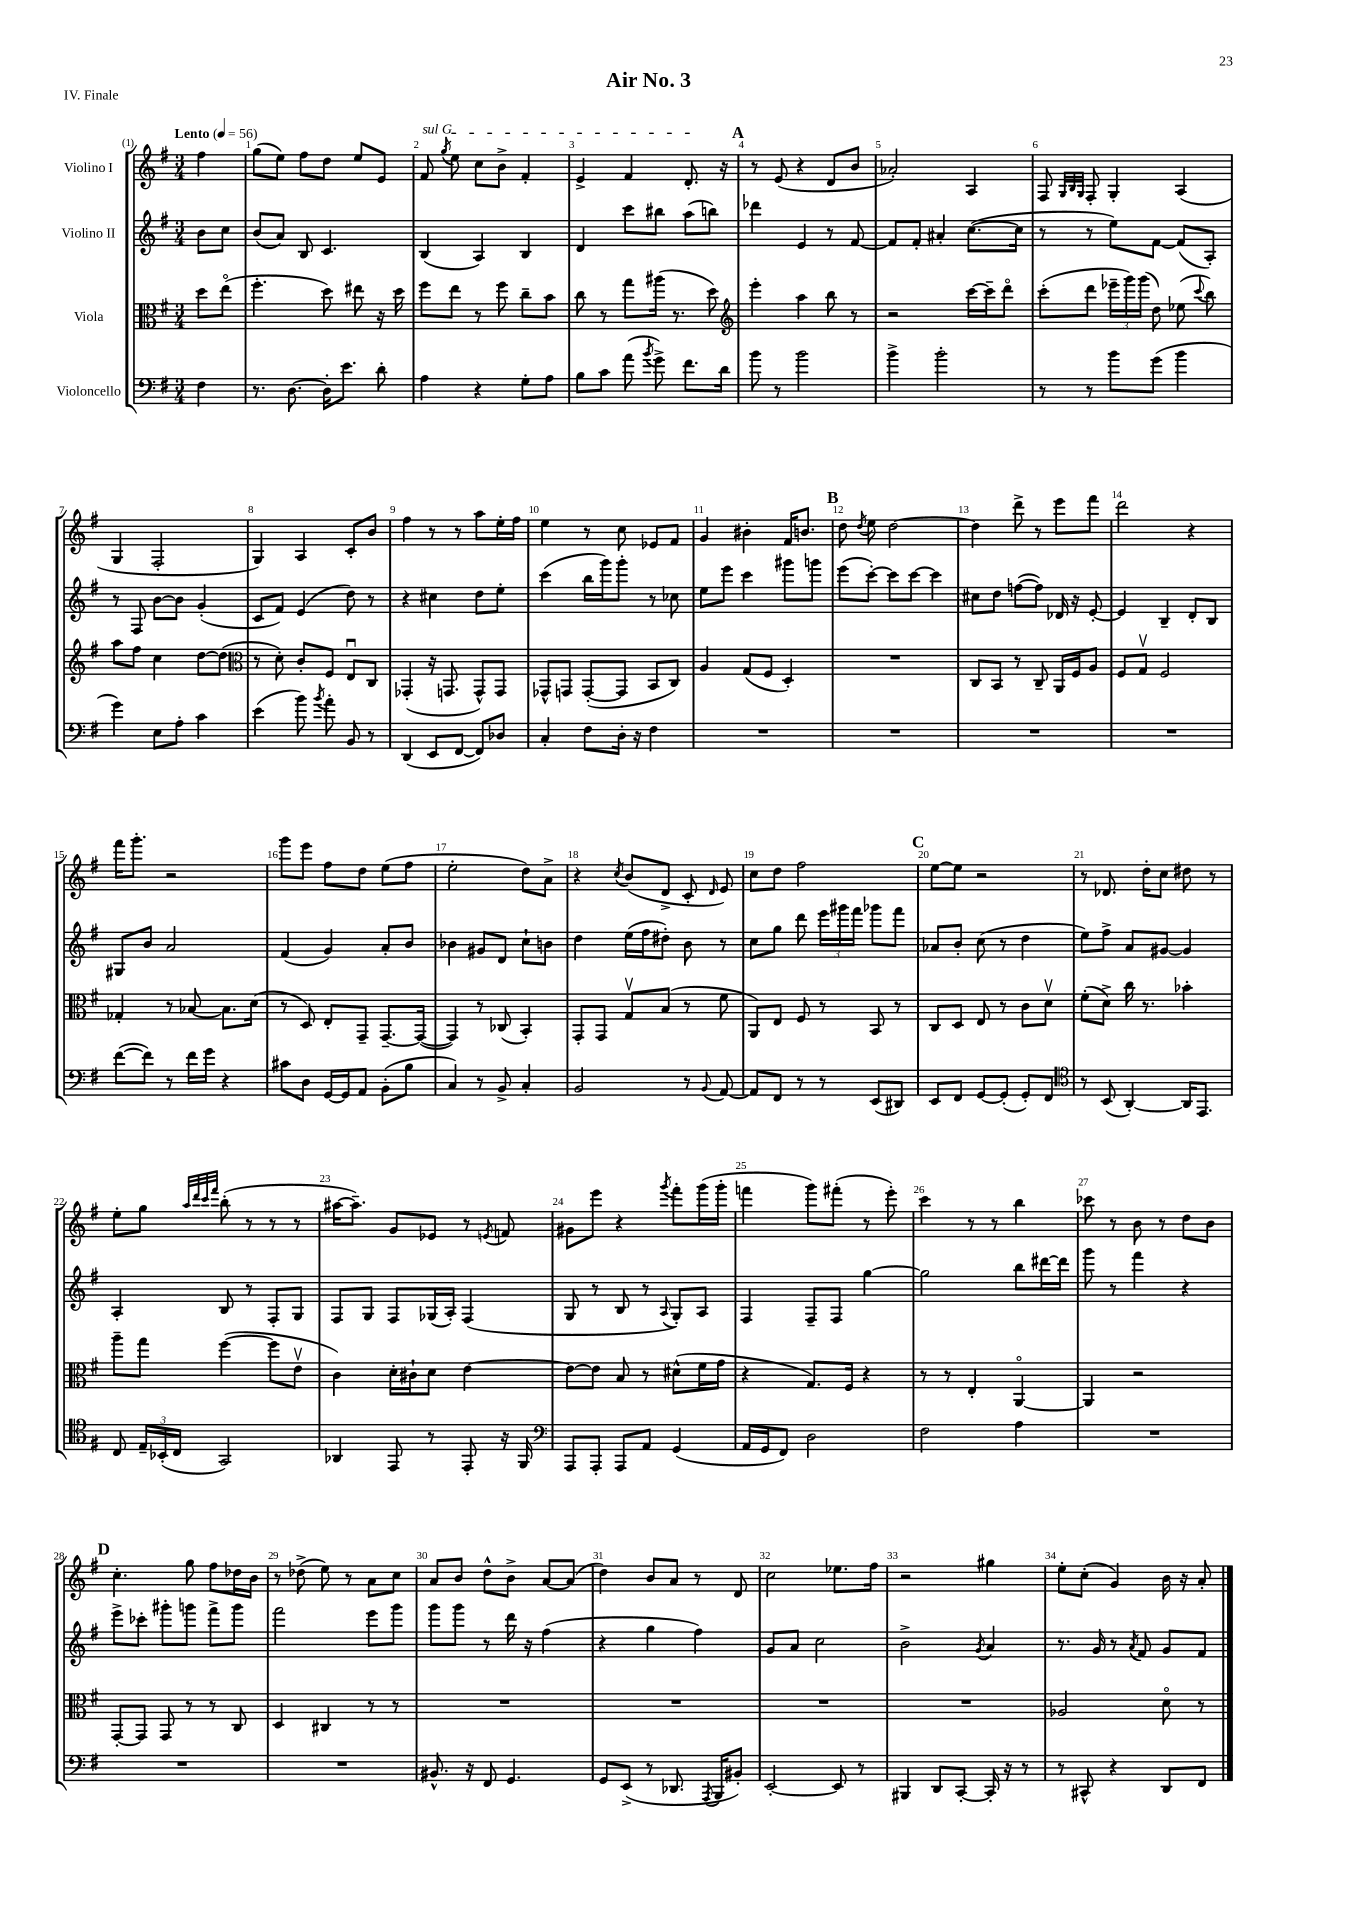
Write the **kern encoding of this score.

**kern	**kern	**kern	**kern
*staff4	*staff3	*staff2	*staff1
*clefF4	*clefC3	*clefG2	*clefG2
*k[f#]	*k[f#]	*k[f#]	*k[f#]
*M3/4	*M3/4	*M3/4	*M3/4
*MM56	*MM56	*MM56	*MM56
4F#	8dd	8b	4ff#
.	(8eeo	8cc	.
=	=	=	=
8.r	4.ff#'	(8b	(8gg
.	.	8a)	8ee)
[8.D	.	.	.
.	.	8B	8ff#
16D']	8dd)	4.c	8dd
8.e	.	.	.
.	8ee#	.	8ee
8d'	16r	.	8e
.	16dd	.	.
=	=	=	=
4A	8ff#	(4B	8f#
.	.	.	8qgg
.	8ee	.	8ee
4r	8r	4A)	8cc
.	8ff#	.	8b^
8G'	8cc~	4B	4f#'
8A	8b	.	.
=	=	=	=
8B	8cc	4d	4e^
8c	8r	.	.
(8a	8gg	8ccc	4f#
8qb	.	.	.
8g^)	(16aa#	8bb#	.
.	8.r	.	.
8.f#	.	(8aa	8.d'
.	8dd)	8bb)	.
16d	.	.	16r
=	=	=	=
*	*clefG2	*	*
8b	4eee'	4ddd-	8r
8r	.	.	(8e
2b	4aa	4e	4r
.	8bb	8r	8d
.	8r	[8f#	8b
=	=	=	=
4b^	2r	8f#]	2a-')
.	.	8f#'	.
2b'	.	4a#'	.
.	[16ccc	([8.cc	4A
.	16ccc~]	.	.
.	8dddo	.	.
.	.	16cc]	.
=	=	=	=
8r	(8ccc'	8r	8F#
.	.	.	32qqG
.	.	.	32qqB
.	.	.	32qqG
8r	8ddd	8r	8F#'
8b	24eee-~	8ee)	4G'
.	24ggg)	.	.
.	(24ggg	.	.
(8g	8dd)	[8f#	.
4b	(8ee-	(8f#]	(4A
.	8qqccc	.	.
.	8bb)	8A')	.
=	=	=	=
4g)	8aa	8r	4G
.	8ff#	8F#	.
8E	4cc	[8b	2F#'
8A'	.	8b]	.
4c	[8dd	(4g'	.
.	(8dd]	.	.
=	=	=	=
*	*clefC3	*	*
(4e	8r	8c	4G)
.	8d')	8f#)	.
8b)	8c'	(4e	4A
8qb	.	.	.
8a'	8F#	.	.
8BB	8Eu	8dd)	8c'
8r	8C	8r	8b
=	=	=	=
(4DD	(4GG-'	4r	4ff#
8EE	16r	4cc#	8r
.	8.GG	.	.
[8FF#	.	.	8r
8FF#])	8GG^^)	8dd	8aa
8D-	8GG	8ee'	16ee'
.	.	.	16ff#
=	=	=	=
4C'	8GG-^^	(4ccc	4ee
.	8GG	.	.
8F#	([8GG'	16bb	8r
.	.	16ggg)	.
16D'	8GG]	8ggg'	8cc
16r	.	.	.
4F#	8BB	8r	8e-
.	8C)	8cc-	8f#
=	=	=	=
2.r	4A	8ee	4g
.	.	8eee	.
.	(8G	4ccc	4b#'
.	8F#	.	.
.	4D')	8ggg#	16f#
.	.	.	8.b
.	.	8ggg	.
=	=	=	=
2.r	2.r	(8eee	8dd
.	.	.	8qdd
.	.	[8ccc')	8ee
.	.	8ccc]	[2dd
.	.	[8ccc	.
.	.	4ccc]	.
=	=	=	=
2.r	8C	8cc#	4dd]
.	8BB	8dd	.
.	8r	([8ff	8ddd^
.	8C~	8ff])	8r
.	16AA	16d-	8eee
.	16F#	16r	.
.	8A	[8e'	8fff#
=	=	=	=
2.r	8F#	4e]	2ddd
.	8Gv	.	.
.	2F#	4B~	.
.	.	8d'	4r
.	.	8B	.
=	=	=	=
([8f#	4G-'	8G#	16fff#
.	.	.	8.ggg'
8f#])	.	8b	.
8r	8r	2a	2r
16f#	[8B-	.	.
16g	.	.	.
4r	8.B-]	.	.
.	(16d	.	.
=	=	=	=
8c#	8r	(4f#	8ggg
8D	8D)	.	8eee
[16GG	8E'	4g)	8ff#
16GG]	.	.	.
8AA	8GG~	.	8dd
(8BB'	[8.GG~	8a'	(8ee
8B	.	8b	8ff#
.	(16GG_	.	.
=	=	=	=
4C)	4GG])	4b-	2ee'
8r	8r	8g#	.
8BB^	(8C-	8d	.
4C'	4BB')	8cc`	8dd)
.	.	8b	8a^
=	=	=	=
2BB	8GG'	4dd	4r
.	8GG	.	.
.	.	.	8qcc
.	8Gv	(16ee	(8b
.	.	16ff#	.
.	(8B	8dd#')	8d^
8r	8r	8b	8c'
8qqBB	.	.	16qqd
[8AA	8f#	8r	8e)
=	=	=	=
8AA]	8AA)	8cc	8cc
8FF#	8E	8gg	8dd
8r	8F#	8ddd	2ff#
8r	8r	24eee	.
.	.	24ggg#	.
.	.	24fff#	.
(8EE	8BB	8ggg-	.
8DD#)	8r	8fff#	.
=	=	=	=
8EE	8C	8a-	[8ee
8FF#	8D	8b'	8ee]
[8GG	8E	(8cc	2r
(8GG']	8r	8r	.
8GG')	8c	4dd	.
8FF#	8dv	.	.
=	=	=	=
*clefC4	*	*	*
8r	(8f#'	8ee)	8r
(8BB	8d^)	8ff#^	8.d-
[4AA')	16cc	8a	.
.	8.r	.	16dd'
.	.	[8g#	8cc
16AA]	4b-'	4g#]	8dd#
8.EE	.	.	.
.	.	.	8r
=	=	=	=
8C	8aa~	4A'	8ee'
24E~	8gg	.	8gg
(24BB-'	.	.	.
24C	.	.	.
.	.	.	32qqaa
.	.	.	32qqddd
.	.	.	32qqccc
.	.	.	32qqfff#
2GG)	([4ff#	8B	(8bb'
.	.	8r	8r
.	8ff#]	8F#'	8r
.	8ev	8G	8r
=	=	=	=
4AA-	4c)	8F#	[16aa#
.	.	.	8.aa#~])
.	.	8G	.
8EE	16d'	8F#	8g
.	16c#`	.	.
8r	8d	(16G-	8e-
.	.	16A')	.
8EE'	[4e	(4F#	8r
.	.	.	8qe
16r	.	.	8f
16FF#	.	.	.
=	=	=	=
*clefF4	*	*	*
8AAA	8e_	8G	8g#
8AAA'	8e]	8r	8eee
8AAA	8B	8B	4r
8AA	8r	8r	.
.	.	8qqA	8qggg
(4GG	(8d#^^	8G')	8fff#'
.	16f#	8A	(16ggg
.	16g	.	16ggg'
=	=	=	=
16AA	4r	4F#	4fff
16GG	.	.	.
8FF#)	.	.	.
2D	8.G)	8F#~	8ggg)
.	.	8F#	(8fff#'
.	16F#	.	.
.	4r	[4gg	8r
.	.	.	8eee')
=	=	=	=
2F#	8r	2gg]	4ccc
.	8r	.	.
.	4E'	.	8r
.	.	.	8r
4A	[4AAo	8bb	4bb
.	.	[16ddd#	.
.	.	16ddd#]	.
=	=	=	=
2.r	4AA]	8ggg	8ccc-
.	.	8r	8r
.	2r	4fff#	8b
.	.	.	8r
.	.	4r	8dd
.	.	.	8b
=	=	=	=
2.r	[8GG'	8eee^	4.cc'
.	8GG]	8ccc-'	.
.	8GG	8ggg#'	.
.	8r	8ggg	8gg
.	8r	8fff#^	8ff#
.	8C	8ggg	16dd-
.	.	.	16b
=	=	=	=
2.r	4D	2fff#	8r
.	.	.	(8dd-^
.	4C#	.	8ee)
.	.	.	8r
.	8r	8eee	8a
.	8r	8ggg	8cc
=	=	=	=
8.BB#^^	2.r	8ggg	8a
.	.	8ggg	8b
16r	.	.	.
8FF#	.	8r	8dd^^
4.GG	.	16ddd	8b^
.	.	16r	.
.	.	(4ff#	[8a
.	.	.	(8a]
=	=	=	=
8GG	2.r	4r	4dd)
(8EE^	.	.	.
8r	.	4gg	8b
8.DD-	.	.	8a
.	.	4ff#)	8r
8qAAA	.	.	.
16BBB	.	.	.
8BB#')	.	.	8d
=	=	=	=
[2EE'	2.r	8g	2cc
.	.	8a	.
.	.	2cc	.
8EE]	.	.	8.ee-
8r	.	.	.
.	.	.	16ff#
=	=	=	=
4BBB#	2.r	2b^	2r
8DD	.	.	.
[8CC'	.	.	.
.	.	8qg	.
16CC']	.	4a	4gg#
16r	.	.	.
8r	.	.	.
=	=	=	=
8r	2A-	8.r	8ee'
8CC#^^	.	.	(8cc'
.	.	16g	.
4r	.	8r	4g)
.	.	8qa	.
.	.	8f#	.
8DD	8do	8g	16b
.	.	.	16r
8FF#	8r	8f#	8a'
==	==	==	==
*-	*-	*-	*-
